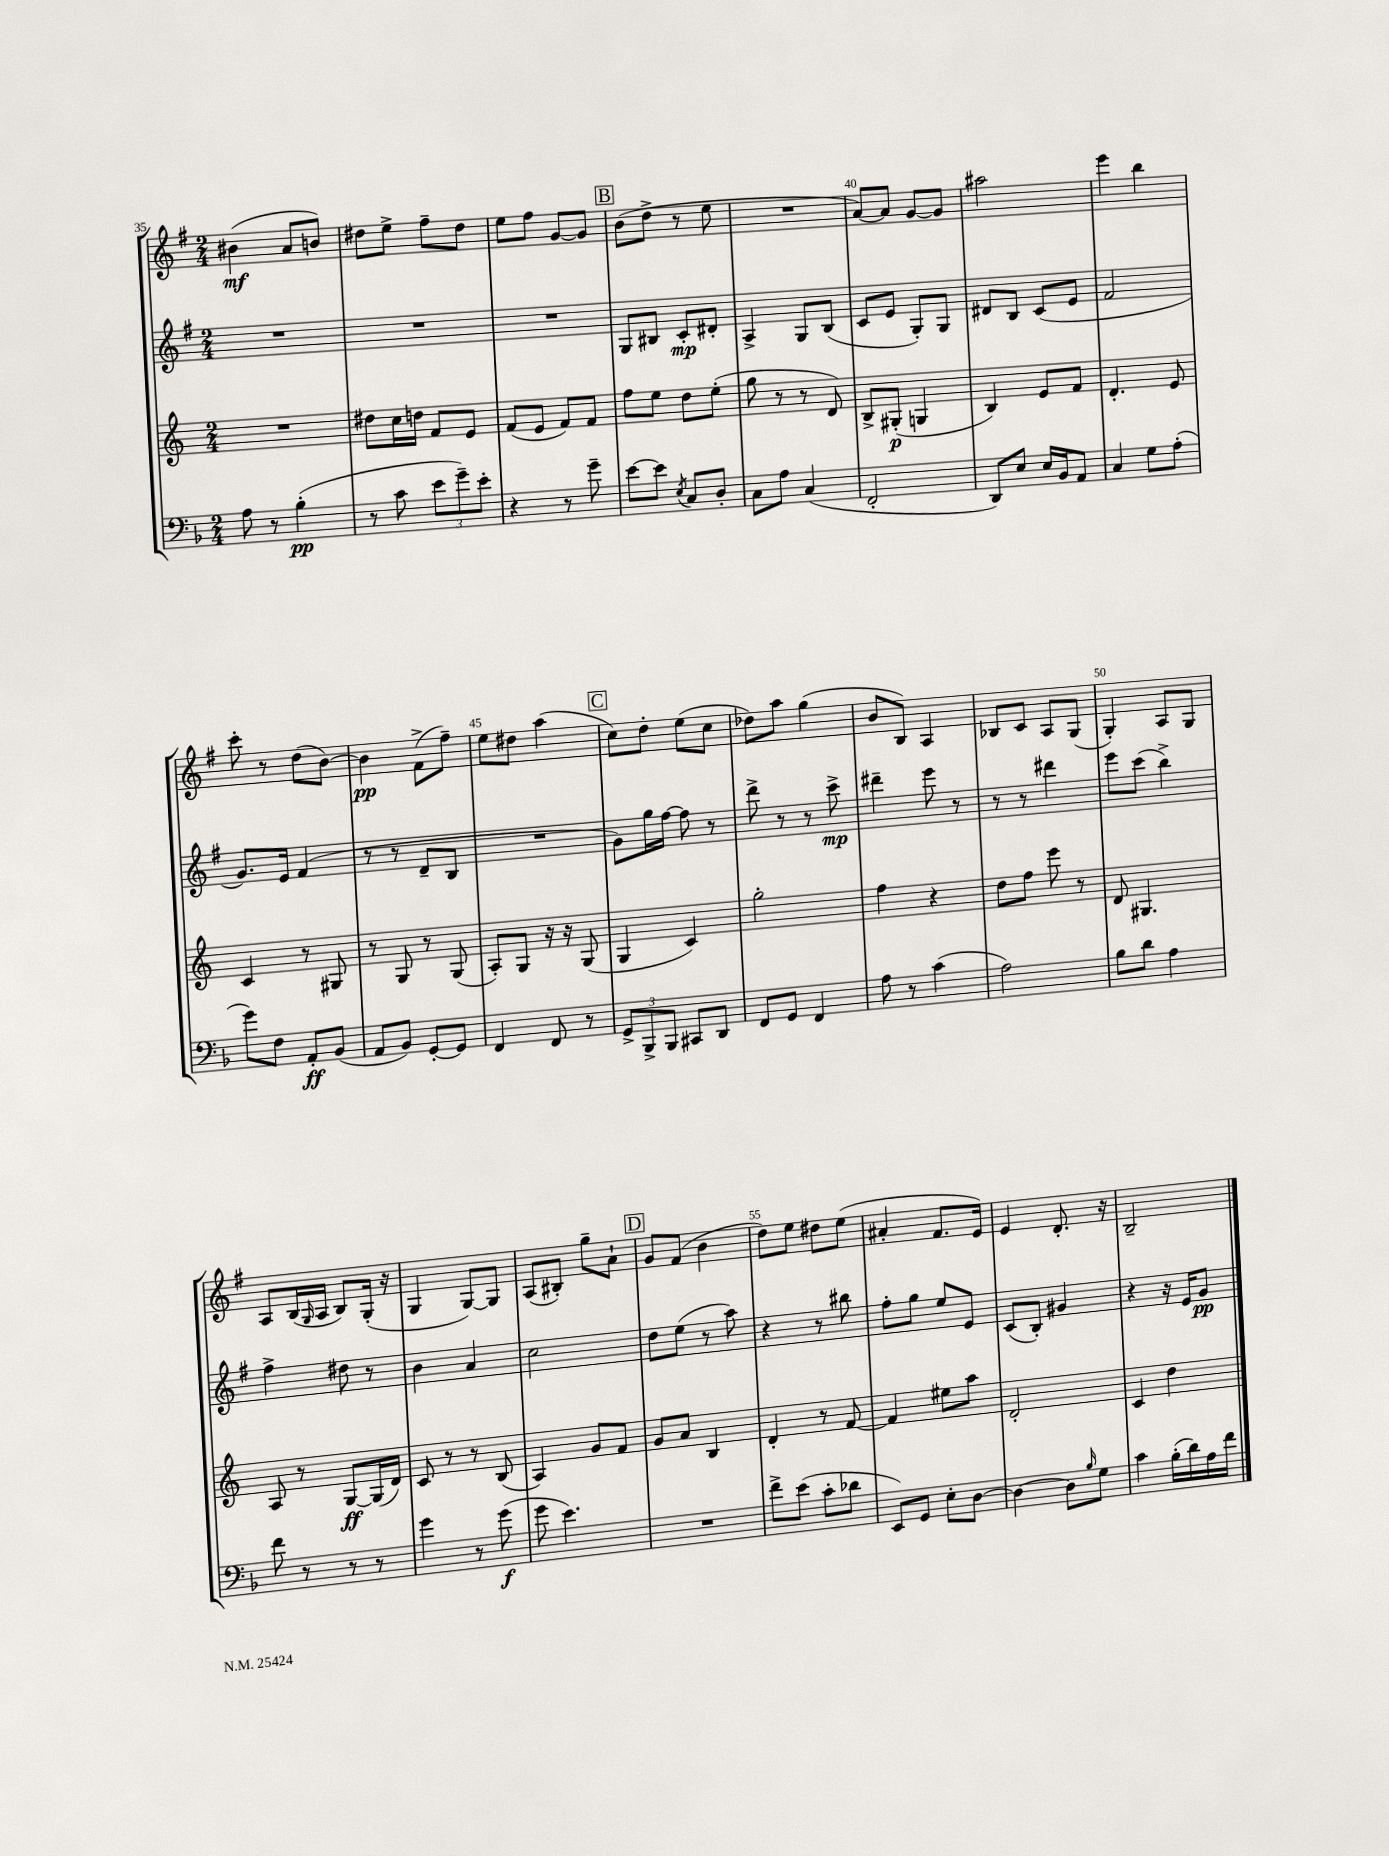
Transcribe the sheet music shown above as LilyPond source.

<<
\new StaffGroup <<
\new Staff = "s0" {
    \clef treble \key g \major \numericTimeSignature \time 2/4
    bis'4\mf( a'8 b'8) |
    dis''8 e''8-> fis''8-- dis''8 |
    e''8 fis''8 g'8~ g'8 |
    \mark \markup { \box "B" } b'8( d''8-> r8 e''8 |
    R2 |
    a'8~) a'8 g'8~ g'8 |
    ais''2 |
    e'''4 b''4 |
    c'''8-. r8 d''8( b'8~) |
    b'4\pp fis'8->( fis''8--) |
    e''8 dis''8 a''4( |
    \mark \markup { \box "C" } c''8) d''8-. e''8( c''8 |
    des''8) a''8 g''4( |
    b'8 b8) a4 |
    bes8 c'8 a8 g8( |
    g4-.) a8 g8 |
    a8 b16( \grace { g16 } a16 b8) g16-.( r16 |
    g4 g8~) g8 |
    a8( bis8-.) g''8-- a'8-! |
    \mark \markup { \box "D" } g'8 fis'8( b'4 |
    d''8) e''8 dis''8 e''8( |
    ais'4-. fis'8. e'16) |
    e'4 d'8.-. r16 |
    b2-- \bar "|." |
}
\new Staff = "s1" {
    \clef treble \key g \major \numericTimeSignature \time 2/4
    R2 |
    R2 |
    R2 |
    \mark \markup { \box "B" } g8 bis8 c'8-.\mp dis'8-. |
    a4-> g8 b8( |
    c'8 e'8 g8-.) g8 |
    dis'8 b8 c'8( e'8 |
    fis'2 |
    g'8.) e'16 fis'4( |
    r8 r8 d'8-- b8 |
    R2 |
    \mark \markup { \box "C" } g'8) g''16 fis''16~ fis''8 r8 |
    d'''8-> r8 r8 c'''8->\mp |
    dis'''4-- e'''8 r8 |
    r8 r8 dis'''4 |
    e'''8 c'''8( b''4->) |
    fis''4-> dis''8 r8 |
    b'4 a'4 |
    c''2 |
    \mark \markup { \box "D" } d''8 e''8( r8 a''8) |
    r4 r8 bis''8 |
    fis''8-. g''8 e''8 e'8 |
    c'8( b8-.) gis'4 |
    r4 r16 e'16 g'8\pp \bar "|." |
}
\new Staff = "s2" {
    \clef treble \key c \major \numericTimeSignature \time 2/4
    R2 |
    dis''8 c''16 d''16 f'8 e'8 |
    f'8( e'8 f'8) f'8 |
    \mark \markup { \box "B" } f''8 e''8 d''8 e''8-.( |
    g''8 r8 r8 d'8) |
    b8-> gis8-.\p( g4 |
    b4) e'8 f'8 |
    d'4.-. e'8 |
    c'4 r8 gis8 |
    r8 g8 r8 g8( |
    a8-.) g8 r16 r16 g8( |
    \mark \markup { \box "C" } g4 c'4) |
    g''2-. |
    f''4 r4 |
    d''8 f''8 e'''8 r8 |
    d'8 gis4. |
    a8 r8 g8~\ff g16( d'16) |
    c'8 r8 r8 b8( |
    a4) g'8 f'8 |
    \mark \markup { \box "D" } g'8 a'8 b4 |
    d'4-. r8 f'8~ |
    f'4 eis''8 a''8 |
    d'2-. |
    c'4 d''4 \bar "|." |
}
\new Staff = "s3" {
    \clef bass \key f \major \numericTimeSignature \time 2/4
    a8 r8 bes4-.\pp( |
    r8 c'8 \tuplet 3/2 { e'8 g'8--) e'8-. } |
    r4 r8 g'8-- |
    \mark \markup { \box "B" } e'8~ e'8 \acciaccatura { e8 } c8 d8-. |
    c8 a8 c4( |
    f,2-. |
    d,8) e8 e16 bes,16 a,8 |
    c4 g8 a8-.( |
    g'8) f8 a,8-.\ff bes,8( |
    a,8 bes,8) g,8~-. g,8 |
    f,4 f,8 r8 |
    \mark \markup { \box "C" } \tuplet 3/2 { g,8-> bes,,8-> bes,,8 } cis,8 d,8 |
    f,8 g,8 f,4 |
    a8 r8 c'4( |
    a2) |
    bes8 d'8 a4 |
    f'8 r8 r8 r8 |
    g'4 r8 g'8\f( |
    g'8 e'4.) |
    \mark \markup { \box "D" } R2 |
    f'8-> e'8( c'8-. des'8 |
    e,8) g,8 e8-. d8~ |
    d4~ d8 \grace { bes16 } g8 |
    c'4 bes16-.( d'16) a16 f'16 \bar "|." |
}
>>
>>
\layout { \context { \Score currentBarNumber = #35 \override BarNumber.break-visibility = ##(#f #t #t) barNumberVisibility = #(every-nth-bar-number-visible 5) } }
